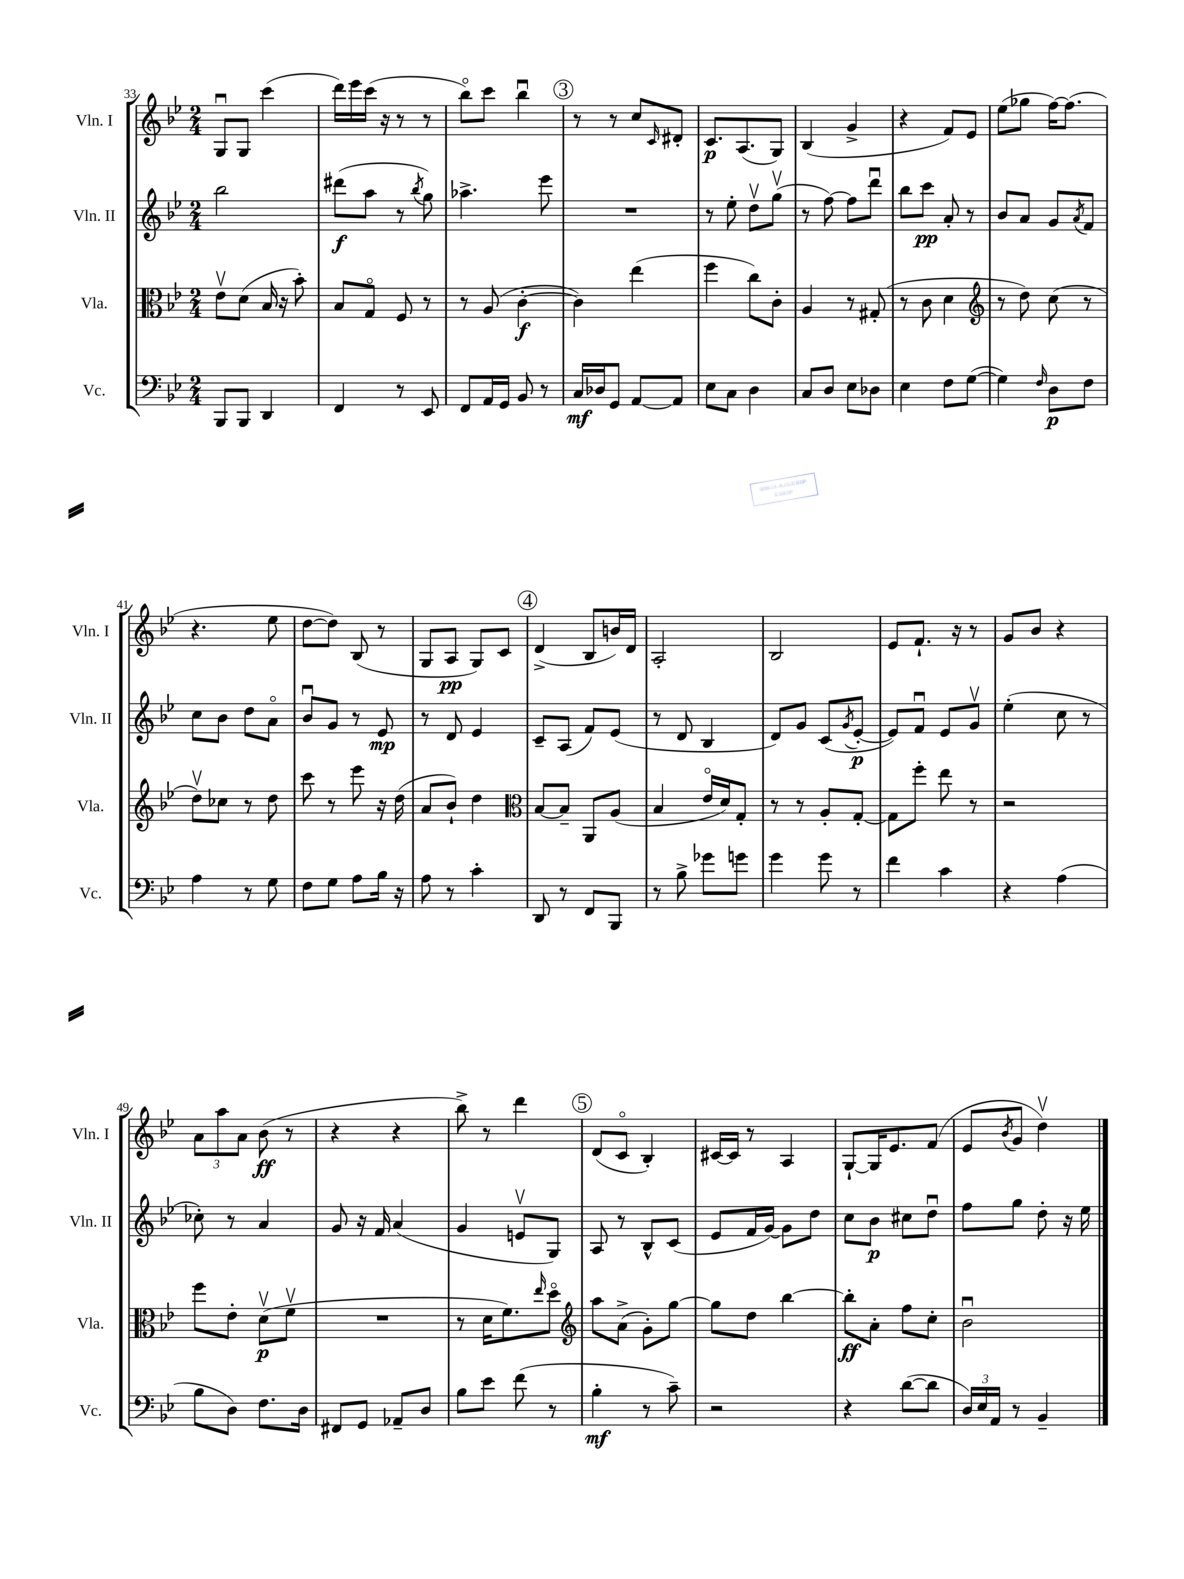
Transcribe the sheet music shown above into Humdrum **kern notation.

**kern	**kern	**kern	**kern
*staff4	*staff3	*staff2	*staff1
*clefF4	*clefC3	*clefG2	*clefG2
*k[b-e-]	*k[b-e-]	*k[b-e-]	*k[b-e-]
*M2/4	*M2/4	*M2/4	*M2/4
8BBB-	8e-v	2bb-	8Gu
8BBB-	(8d	.	8G
4DD	16B-	.	(4ccc
.	16r	.	.
.	8b-')	.	.
=	=	=	=
4FF	8B-	(8ddd#	16ddd)
.	.	.	16eee-
.	8Go	8aa	(16ccc
.	.	.	16r
8r	8F	8r	8r
.	.	8qbb-	.
8EE-	8r	8gg)	8r
=	=	=	=
8FF	8r	4.aa-^	8bb-o)
16AA	(8A	.	8ccc
16GG	.	.	.
8BB-	[4c'	.	4bb-u
8r	.	8eee-	.
=	=	=	=
16C	4c])	2r	8r
16D-	.	.	.
8GG	.	.	8r
[8AA	(4ee-	.	8cc
.	.	.	16qqc
8AA]	.	.	8d#'
=	=	=	=
8E-	4ff	8r	8.c
8C	.	8ee-'	.
.	.	.	(8.A
4D	8cc)	8ddv	.
.	8c'	(8ggv	8G)
=	=	=	=
8C	4A	8r	(4B-
8D	.	[8ff)	.
8E-	8r	8ff]	4g^
8D-	(8G#'	8dddu	.
=	=	=	=
4E-	8r	8bb-	4r
.	8c	8ccc	.
8F	4d	8a'	8f)
([8G	.	8r	8e-
=	=	=	=
*	*clefG2	*	*
4G])	8r	8b-	(8ee-
.	8dd)	8a	8gg-
16qqF	.	.	.
8D	(8cc	8g	[16ff)
.	.	.	(8.ff]
.	.	8qa	.
8F	8r	8f	.
=	=	=	=
4A	8ddv)	8cc	4.r
.	8cc-	8b-	.
8r	8r	8dd	.
8G	8dd	8ao	8ee-
=	=	=	=
8F	8ccc	8b-u	[8dd
8G	8r	8g	8dd])
8A	8eee-	8r	(8B-
16B-	16r	8e-	8r
16r	(16dd	.	.
=	=	=	=
8A	8a	8r	8G
8r	8b-`)	8d	8A
4c'	4dd	4e-	8G)
.	.	.	8c
=	=	=	=
*	*clefC3	*	*
8DD	[8B-	8c~	(4d^
8r	8B-~]	(8A	.
8FF	8AA	8f)	8B-
8BBB-	(8A	(8e-	16b)
.	.	.	16d
=	=	=	=
8r	4B-	8r	2A'
8B-^	.	8d	.
8g-	16e-o	4B-	.
.	16d)	.	.
8g	8G'	.	.
=	=	=	=
4g	8r	8d)	2B-
.	8r	8g	.
8g	8A'	(8c	.
.	.	8qg	.
8r	[8G'	[8e-'	.
=	=	=	=
4f	8G]	8e-])	8e-
.	8ff'	8fu	8.f`
4c	8ee-	8e-	.
.	.	.	16r
.	8r	8gv	8r
=	=	=	=
4r	2r	(4ee-'	8g
.	.	.	8b-
(4A	.	8cc	4r
.	.	8r	.
=	=	=	=
8B-	8ff	8cc-')	12a
.	.	.	12aa
8D)	8e-'	8r	.
.	.	.	12a
8.F	(8dv	4a	(8b-
.	8fv	.	8r
16D	.	.	.
=	=	=	=
8FF#	2r	8g	4r
8GG	.	16r	.
.	.	16f	.
8AA-~	.	(4a	4r
8D	.	.	.
=	=	=	=
8B-	8r	4g	8bb-^)
8e-	16d	.	8r
.	8.f)	.	.
(8f	.	8ev	4ddd
.	16qqee-	.	.
8r	8ddo	8G)	.
=	=	=	=
*	*clefG2	*	*
4B-'	8aa	8A	(8d
.	(8a^	8r	8co
8r	8g')	8B-^^	4B-')
8c~)	[8gg	(8c	.
=	=	=	=
2r	8gg]	8e-	[16c#
.	.	.	16c#]
.	8dd	16f	8r
.	.	[16g)	.
.	[4bb-	8g]	4A
.	.	8dd	.
=	=	=	=
4r	8bb-']	8cc	[8G`
.	8a'	8b-	16G]
.	.	.	8.e-
([8d	8ff	8cc#	.
8d]	8cc'	8ddu	(8f
=	=	=	=
24D)	2b-u	8ff	8e-
24E-	.	.	.
24AA	.	.	.
.	.	.	8qb-
8r	.	8gg	8g
4BB-~	.	8dd'	4ddv)
.	.	16r	.
.	.	16ee-	.
==	==	==	==
*-	*-	*-	*-
